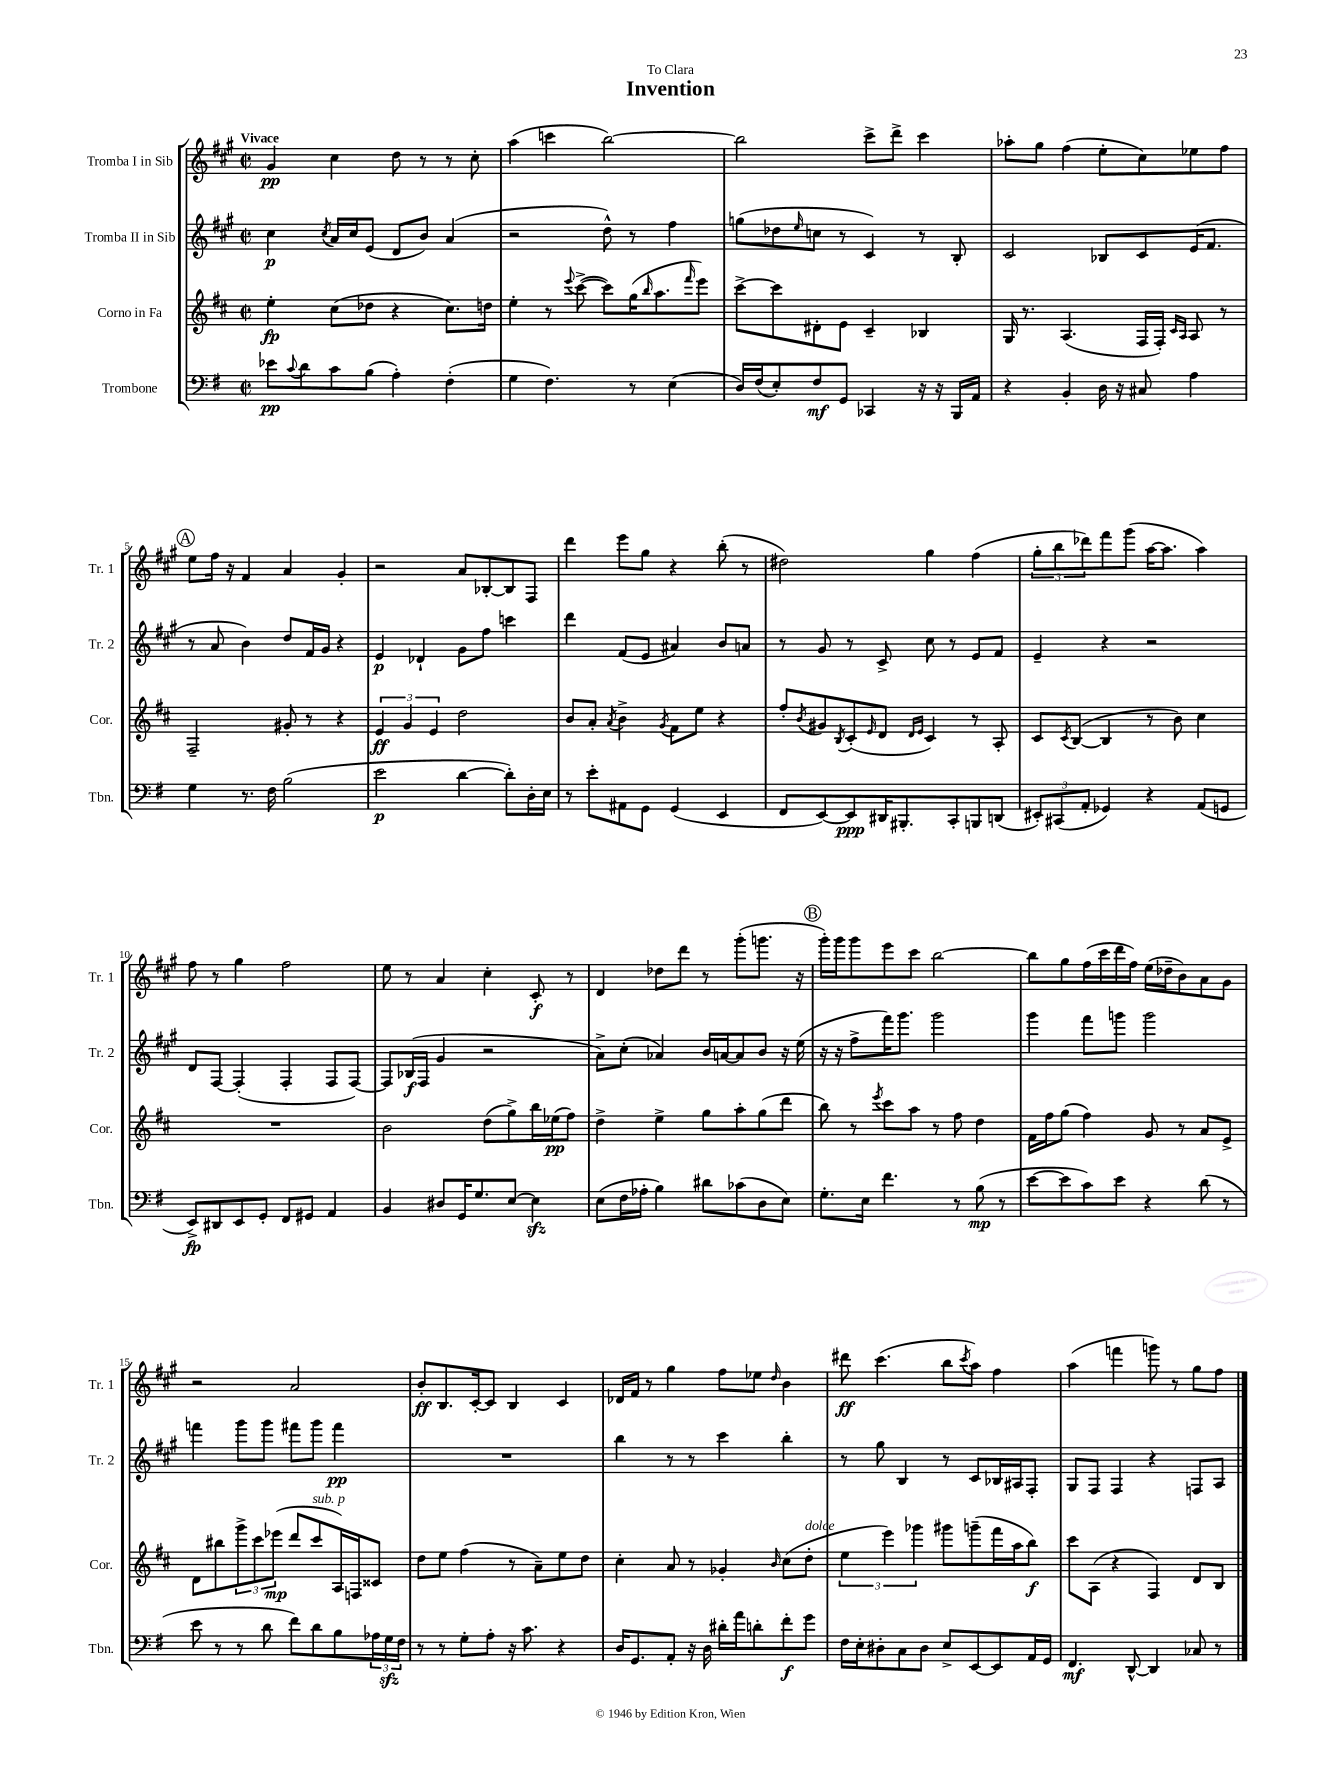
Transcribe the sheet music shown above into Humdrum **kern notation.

**kern	**kern	**kern	**kern
*staff4	*staff3	*staff2	*staff1
*clefF4	*clefG2	*clefG2	*clefG2
*k[f#]	*k[f#c#]	*k[f#c#g#]	*k[f#c#g#]
*M2/2	*M2/2	*M2/2	*M2/2
*met(c|)	*met(c|)	*met(c|)	*met(c|)
8e-	4ee'	4cc#	4g#
8qqc	.	.	.
8d	.	.	.
.	.	8qcc#	.
8c	(8cc#	16a	4cc#
.	.	16cc#	.
(8B	8dd-	(8e	.
4A')	4r	8d	8dd
.	.	8b)	8r
(4F#'	8.cc#)	(4a	8r
.	.	.	8cc#'
.	16dd	.	.
=	=	=	=
4G	4ee'	2r	(4aa
4.F#)	8r	.	4ccc
.	8qqeee	.	.
.	([8ccc#^	.	.
.	8ccc#])	8dd^^)	[2bb)
8r	(16gg	8r	.
.	16qqbb	.	.
.	8.aa	.	.
(4E	.	4ff#	.
.	16qqfff#	.	.
.	8eee)	.	.
=	=	=	=
16D)	[8ccc#^	(8gg	2bb]
(16F#	.	.	.
8E')	8ccc#]	8dd-	.
.	.	16qqee	.
8F#	8d#'	8cc	.
8GG	8e	8r	.
4CC-	4c#~	4c#)	8ccc#^
.	.	.	8ddd^
16r	4B-	8r	4ccc#
16r	.	.	.
16BBB	.	8B'	.
16AA	.	.	.
=	=	=	=
4r	16G	2c#	8aa-'
.	8.r	.	.
.	.	.	8gg#
4BB'	(4.A	.	(4ff#
16D	.	8B-	8ee'
16r	.	.	.
8C#	16F#	8c#	8cc#)
.	16F#')	.	.
.	16qqc#	.	.
.	16qqA	.	.
4A	8A	(16e	8ee-
.	.	8.f#	.
.	8r	.	8ff#
=	=	=	=
4G	2F#~	8r	8ee
.	.	8a	16ff#
.	.	.	16r
8.r	.	4b)	4f#
16F#	.	.	.
(2B	8g#'	8dd	4a
.	8r	16f#	.
.	.	16g#	.
.	4r	4r	4g#'
=	=	=	=
2e	6e	4e	2r
.	6g	.	.
.	.	4d-`	.
.	6e	.	.
[4d	2dd	8g#	8a
.	.	8ff#	[8B-'
8d'])	.	4ccc	8B-]
16D'	.	.	8F#
16E	.	.	.
=	=	=	=
8r	8b	4ddd	4ddd
8e'	8a'	.	.
.	8qa	.	.
8AA#	4b^	(8f#	8eee
8GG	.	8e	8gg#
.	8qg	.	.
(4GG	8f#	4a#)	4r
.	8ee	.	.
4EE	4r	8b	(8bb'
.	.	8a	8r
=	=	=	=
8FF#	8ff#'	8r	2dd#)
.	8qb	.	.
[8EE)	8g#	8g#	.
.	8qB	.	.
8EE]	(8c#'	8r	.
.	16qqe	.	.
16DD#	8d	8c#^	.
8.BBB#'	.	.	.
.	16qqd	.	.
.	16qqe	.	.
.	4c#)	8cc#	4gg#
8CC'	.	8r	.
8BBB	8r	8e	(4ff#
(8DD	8A'	8f#	.
=	=	=	=
12EE#')	8c#	4e~	12gg#'
(12CC#	.	.	12bb
.	8qc#	.	.
.	([8B	.	.
12AA'	.	.	12ddd-)
4GG-)	4B]	4r	8fff#
.	.	.	(8ggg#
4r	8r	2r	[16aa
.	.	.	8.aa]
.	8b)	.	.
(8AA	4cc#	.	4aa)
8GG	.	.	.
=	=	=	=
8EE^)	1r	8d	8ff#
8DD#	.	[8F#	8r
8EE	.	(4F#']	4gg#
8GG'	.	.	.
8FF#	.	4F#'	2ff#
8GG#	.	.	.
4AA	.	8F#	.
.	.	[8F#)	.
=	=	=	=
4BB	2b	8F#]	8ee
.	.	(16B-	8r
.	.	16F#	.
8D#	.	4g#	4a
16GG	.	.	.
8.G	.	.	.
.	(8dd	2r	4cc#'
[8E	8gg^)	.	.
4E]	16bb	.	8c#'
.	(16ee-	.	.
.	8ff#)	.	8r
=	=	=	=
(8E	4dd^	8a^)	4d
16F#	.	(8cc#'	.
16A-'	.	.	.
4B)	4ee^	4a-)	8dd-
.	.	.	8ddd
8d#	8gg	16b	8r
.	.	[16a	.
(8c-	8aa'	8a]	(8ggg#'
8D	(8gg	8b	8.ggg
8E)	8ddd	16r	.
.	.	(16ee	16r
=	=	=	=
8.G'	8bb)	16r	16ggg#')
.	.	16r	16ggg#
.	8r	8ff#^	8ggg#
16E	.	.	.
.	8qeee	.	.
4.f#	8ccc#	16fff#)	8eee
.	.	8.ggg#	.
.	8aa	.	8ccc#
.	8r	2ggg#	[2bb
8r	8ff#	.	.
(8B	4dd	.	.
8r	.	.	.
=	=	=	=
[8e	16f#	4ggg#	8bb]
.	16ff#	.	.
8e]	(8gg	.	8gg#
8c)	4ff#)	8fff#	(16ff#
.	.	.	16ccc#
8e	.	8ggg	16ddd
.	.	.	16ff#)
4r	8g	2ggg	(16ee
.	.	.	16dd-~
.	8r	.	8b)
(8d	8a	.	8a
8r	8e^	.	8g#
=	=	=	=
8e	8d	4fff	2r
8r	8bb#	.	.
8r	12ggg^	8ggg#	.
.	12ccc#	.	.
8d	.	8ggg#	.
.	(12eee-	.	.
8f#)	8ddd	8fff#	2a
8d	8ccc#	8ggg#	.
8B	16A)	4fff#	.
.	16F	.	.
24A-	8c##	.	.
24G	.	.	.
24F#	.	.	.
=	=	=	=
8r	8dd	1r	8b'
8r	8ee	.	8.B
8G'	(4ff#	.	.
.	.	.	[16c#'
8A'	.	.	8c#]
16r	8r	.	4B
8.c	.	.	.
.	8a~)	.	.
4r	8ee	.	4c#
.	8dd	.	.
=	=	=	=
16D	4cc#'	4bb	16d-
8.GG	.	.	16f#
.	.	.	8r
8AA'	8a	8r	4gg#
16r	8r	8r	.
16D	.	.	.
16d#'	4g-'	4ccc#	8ff#
16a	.	.	.
8d'	.	.	8ee-
.	16qqb	.	16qqdd
8f#'	(8cc#	4bb'	4b
8g	8dd'	.	.
=	=	=	=
16F#	6ee	8r	8ddd#
16E'	.	.	.
8D#'	.	8gg#	(4.ccc#
.	6eee)	.	.
8C	.	4B	.
.	6ggg-	.	.
8D#	.	.	.
8E^	8ggg#	8r	8bb
.	.	.	8qccc#
[8EE	(8ggg~	8c#	8aa)
8EE]	16fff#	16B-	4ff#
.	16aa	16A#	.
16AA	8bb)	8F#'	.
16GG	.	.	.
=	=	=	=
4.FF#	8ccc#	8G#	(4aa
.	(8A	8F#	.
.	4r	4F#	4fff
[8DD^^	.	.	.
4DD]	4F#)	4r	8ggg)
.	.	.	8r
8C-	8d	8F	8gg#
8r	8B	8A	8ff#
==	==	==	==
*-	*-	*-	*-
